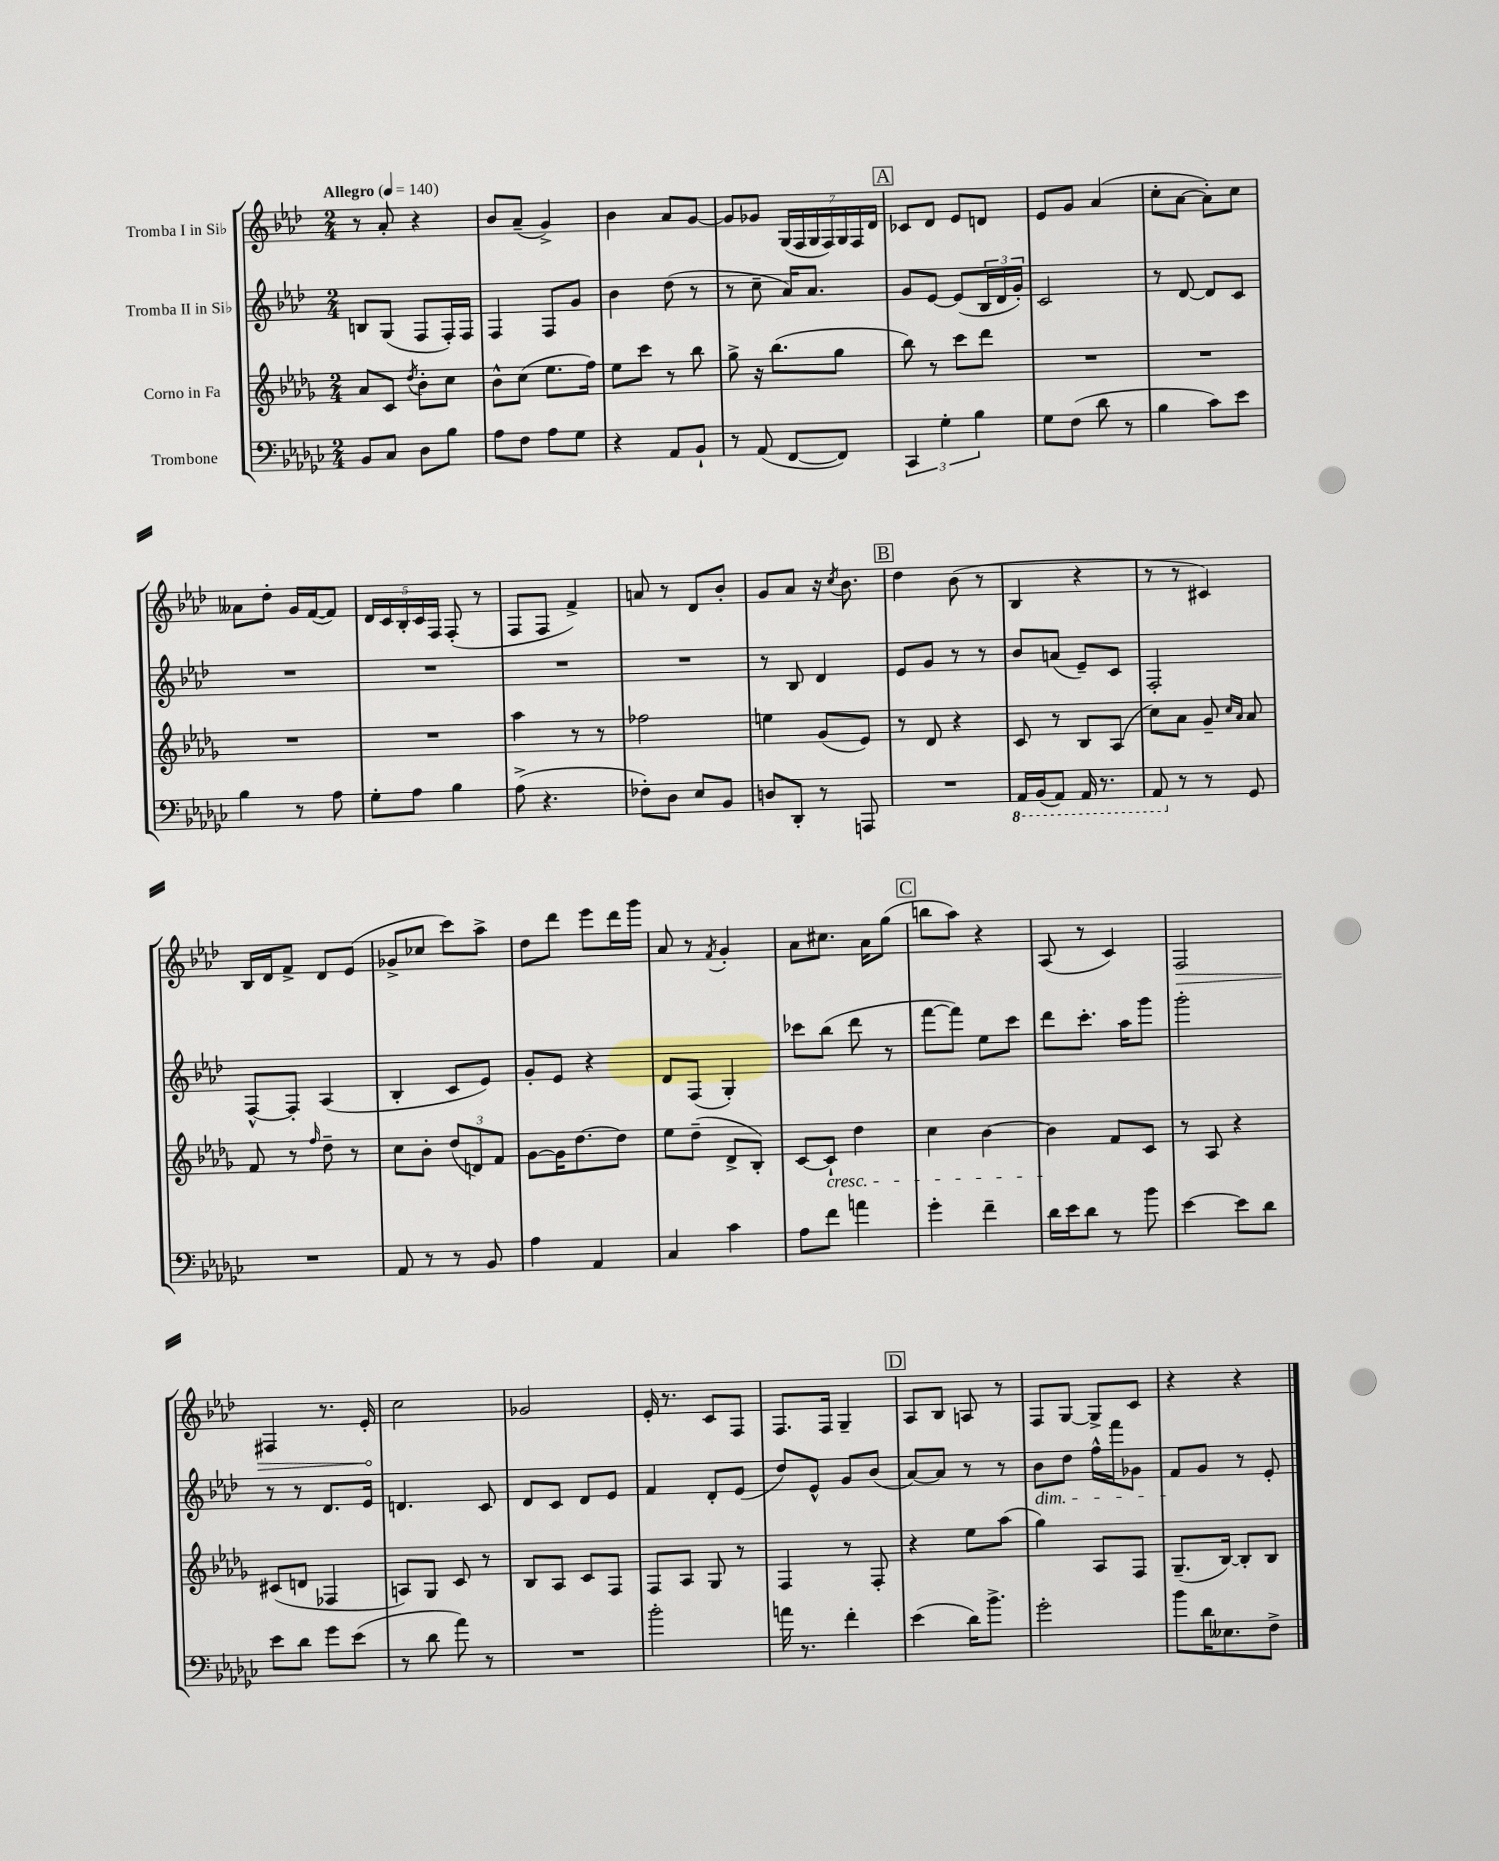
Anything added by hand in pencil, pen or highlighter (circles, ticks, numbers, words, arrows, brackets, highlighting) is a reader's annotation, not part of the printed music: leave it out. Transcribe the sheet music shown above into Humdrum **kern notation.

**kern	**kern	**kern	**kern	**dynam
*part4	*part3	*part2	*part1	*part1
*staff4	*staff3	*staff2	*staff1	*staff1
*I"Trombone	*I"Corno in Fa	*I"Tromba II in Si♭	*I"Tromba I in Si♭	*
*clefF4	*clefG2	*clefG2	*clefG2	*
*k[b-e-a-d-g-c-]	*k[b-e-a-d-g-]	*k[b-e-a-d-]	*k[b-e-a-d-]	*
*M2/4	*M2/4	*M2/4	*M2/4	*
*MM140	*MM140	*MM140	*MM140	*
=1	=1	=1	=1	=1
!	!	!	!LO:TX:a:B:t=Allegro	!
8BB-/L	8a-/L	8Bn/L	8r	.
8C-/J	8c/J	(8G/J	8a-'/	.
.	8qdd-/	.	.	.
8D-\L	8b-'\L	8F/L	4r	.
8B-\J	8cc\J	16F'/L)	.	.
.	.	16F/JJ	.	.
=2	=2	=2	=2	=2
8A-\L	8b-^^\L	4F/	8b-/L	.
8F\J	(8cc\J	.	(8a-~/J	.
8A-\L	8.ee-\L	8F/L	4g^/)	.
8G-\J	.	8g/J	.	.
.	16ff\Jk)	.	.	.
=3	=3	=3	=3	=3
4r	8ee-\L	4b-\	4b-\	.
.	8ccc\J	.	.	.
8AA-/L	8r	(8dd-\	8a-/L	.
8BB-`/J	8bb-\	8r	[8g/J	.
=4	=4	=4	=4	=4
8r	8gg-^\	8r	8g/L]	.
(8AA-/	16r	8cc~\	8g-X/J	.
.	(8.bb-\L	.	.	.
[8FF/L	.	16a-/KL)	(28G/LL	.
.	.	.	28F/	.
.	.	8.a-/J	.	.
.	.	.	28G/	.
.	.	.	28F/)	.
8FF/J])	8gg-\J	.	.	.
.	.	.	28G/	.
.	.	.	28F/	.
.	.	.	28d-/JJ	.
!!LO:REH:place=s1:t=A
=5	=5	=5	=5	=5
6CC-/	8bb-\)	8g/L	8c-X/L	.
.	8r	[8e-/J	8d-/J	.
6G-'\	.	.	.	.
.	8ccc\L	(8e-/L]	8e-/L	.
6B-\	.	.	.	.
.	8ddd-\J	24B-/L	8dn/J	.
.	.	24d-/	.	.
.	.	24g'/JJ)	.	.
=6	=6	=6	=6	=6
8G-\L	2r	2c/	8e-/L	.
(8F\J	.	.	8g/J	.
8d-\	.	.	(4a-/	.
8r	.	.	.	.
=7	=7	=7	=7	=7
4B-\	2r	8r	8cc'\L	.
.	.	[8d-/	[8a-\J	.
8c-\L)	.	8d-/L]	8a-'\L])	.
8e-\J	.	8c/J	8cc\J	.
!!LO:LB:g=z
=8	=8	=8	=8	=8
4B-\	2r	2r	8a--X\L	.
.	.	.	8dd-'\J	.
8r	.	.	16g/LL	.
.	.	.	([16f/J	.
8A-\	.	.	8f/J])	.
=9	=9	=9	=9	=9
8G-'\L	2r	2r	20d-/LL	.
.	.	.	20c/	.
.	.	.	20B-'/	.
8A-\J	.	.	.	.
.	.	.	20c/	.
.	.	.	20F/JJ	.
4B-\	.	.	(8F'/	.
.	.	.	8r	.
=10	=10	=10	=10	=10
(8A-^\	4aa-\	2r	8F/L	.
4.r	.	.	8F/J	.
.	8r	.	4f^/)	.
.	8r	.	.	.
=11	=11	=11	=11	=11
8F-X'\L)	2ff-X\	2r	8an/	.
8D-\J	.	.	8r	.
8E-/L	.	.	8d-/L	.
8BB-/J	.	.	8b-'/J	.
=12	=12	=12	=12	=12
8Dn/L	4een\	8r	8g/L	.
8DD-'/J	.	8B-/	8a-/J	.
8r	(8g-/L	4d-/	16r	.
.	.	.	8qcc/	.
.	.	.	8.b-\	.
8AAAn/	8e-/J)	.	.	.
!!LO:REH:place=s1:t=B
=13	=13	=13	=13	=13
2r	8r	8e-/L	4dd-\	.
.	8d-/	8g/J	.	.
.	4r	8r	(8b-\	.
.	.	8r	8r	.
=14	=14	=14	=14	=14
*8ba	*	*	*	*
16AAA-/LL	8c/	8b-/L	4B-/	.
(16BBB-/J	.	.	.	.
8AAA-/J)	8r	(8an/J	.	.
16AAA-/	8B-/L	8e-~/L)	4r	.
8.r	.	.	.	.
.	(8A-/J	8c/J	.	.
=15	=15	=15	=15	=15
8AAA-/	8cc\L)	2F'/	8r	.
*X8ba	*	*	*	*
8r	8a-\J	.	8r	.
8r	8g-~/	.	4c#X/)	.
.	16qqcc/LL	.	.	.
.	16qqa-/JJ	.	.	.
8GG-/	8a-/	.	.	.
!!LO:LB:g=z
=16	=16	=16	=16	=16
2r	8f/	[8F^^/L	16B-/LL	.
.	.	.	16d-/J	.
.	8r	8F'/J]	8f^/J	.
.	16qqff/	.	.	.
.	8dd-~\	(4A-/	8d-/L	.
.	8r	.	(8e-/J	.
=17	=17	=17	=17	=17
8AA-/	8cc\L	4B-'/	8g-X^/L	.
8r	8b-'\J	.	8cc-X/J	.
8r	(12dd-/L	8c/L	8ccc\L)	.
.	12dn/)	.	.	.
8BB-/	.	8e-/J)	8aa-^\J	.
.	12f/J	.	.	.
=18	=18	=18	=18	=18
4A-\	[8g-\L	8g'/L	8dd-\L	.
.	16g-\K]	8e-/J	8ddd-\J	.
.	[8.dd-\	.	.	.
4AA-/	.	4r	8eee-\L	.
.	8dd-\J]	.	16ddd-\L	.
.	.	.	16ggg\JJ	.
=19	=19	=19	=19	=19
4C-/	8ee-\L	8d-/L	8a-/	.
.	(8dd-~\J	(8F/J	8r	.
.	.	.	8qf/	.
4c-\	8d-^/L	4G'/)	4g'/	.
.	8B-'/J)	.	.	.
=20	=20	=20	=20	=20
8A-\L	[8c/L	8ccc-X\L	8a-\L	.
!	!LO:TX:b:i:t=cresc.	!	!	!
8f\J	8c`/J]	(8bb-\J	8.cc#X\J	.
4an\	4dd-\	8ddd-\	.	.
.	.	.	16a-\KL	.
.	.	8r	(8gg\J	.
!!LO:REH:place=s1:t=C
=21	=21	=21	=21	=21
4g-'\	4cc\	[8fff\L	8bbn\L	.
.	.	8fff\J])	8aa-\J)	.
4f~\	[4b-\	8ee-\L	4r	.
.	.	8ccc\J	.	.
=22	=22	=22	=22	=22
16d-\LL	4b-\]	8ddd-\L	(8A-/	.
16e-\J	.	.	.	.
8d-\J	.	8.ccc'\J	8r	.
8r	8f/L	.	4c/)	.
.	.	16aa-\KL	.	.
8b-\	8c/J	8ggg\J	.	.
=23	=23	=23	=23	=23
!	!	!	!	!LO:HP:b
[4e-\	8r	2ggg'\	2F/	>
.	8A-/	.	.	.
8e-\L]	4r	.	.	.
8d-\J	.	.	.	.
!!LO:LB:g=z
=24	=24	=24	=24	=24
8e-\L	(8c#X/L	8r	4F#X/	.
8d-\J	8dn/J	8r	.	.
8g-\L	4F-X/	8.d-/L	8.r	.
(8e-\J	.	.	.	.
.	.	16e-/Jk	16e-'/	.
.	.	.	.	]
=25	=25	=25	=25	=25
8r	8An/L)	4.dn/	2cc\	.
8d-\	8G-/J	.	.	.
8a-\)	8c/	.	.	.
8r	8r	8c/	.	.
=26	=26	=26	=26	=26
2r	8B-/L	8d-/L	2g-X/	.
.	8A-/J	8c/J	.	.
.	8c/L	8d-/L	.	.
.	8F/J	8e-/J	.	.
=27	=27	=27	=27	=27
2b-'\	8F/L	4f/	16e-'/	.
.	.	.	8.r	.
.	8A-/J	.	.	.
.	8G-/	8d-'/L	8c/L	.
.	8r	(8e-/J	8F/J	.
=28	=28	=28	=28	=28
16an\	4F/	8dd-/L)	8.F/L	.
8.r	.	.	.	.
.	.	8e-^^/J	.	.
.	.	.	16F/Jk	.
4f'\	8r	8g/L	4G~/	.
.	8F'/	(8b-/J	.	.
!!LO:REH:place=s1:t=D
=29	=29	=29	=29	=29
(4e-\	4r	[8a-/L)	8A-/L	.
.	.	8a-/J]	8B-/J	.
16d-\KL)	8ee-\L	8r	8An/	.
8.b-^\J	.	.	.	.
.	(8aa-\J	8r	8r	.
=30	=30	=30	=30	=30
!	!	!LO:TX:b:i:t=dim.	!	!
2g-'\	4gg-\)	8b-\L	8F/L	.
.	.	8dd-\J	[8G/J	.
.	8A-/L	16ff^^\LL	8G^/L]	.
.	.	16fff\J	.	.
.	8F/J	8g-X\J	8c/J	.
=31	=31	=31	=31	=31
8b-\L	(8.G-~/L	8f/L	4r	.
16d-\K	.	8g/J	.	.
8.E--X\	[16B-/Jk)	.	.	.
.	8B-'/L]	8r	4r	.
8F^\J	8B-/J	8e-'/	.	.
==	==	==	==	==
*-	*-	*-	*-	*-
